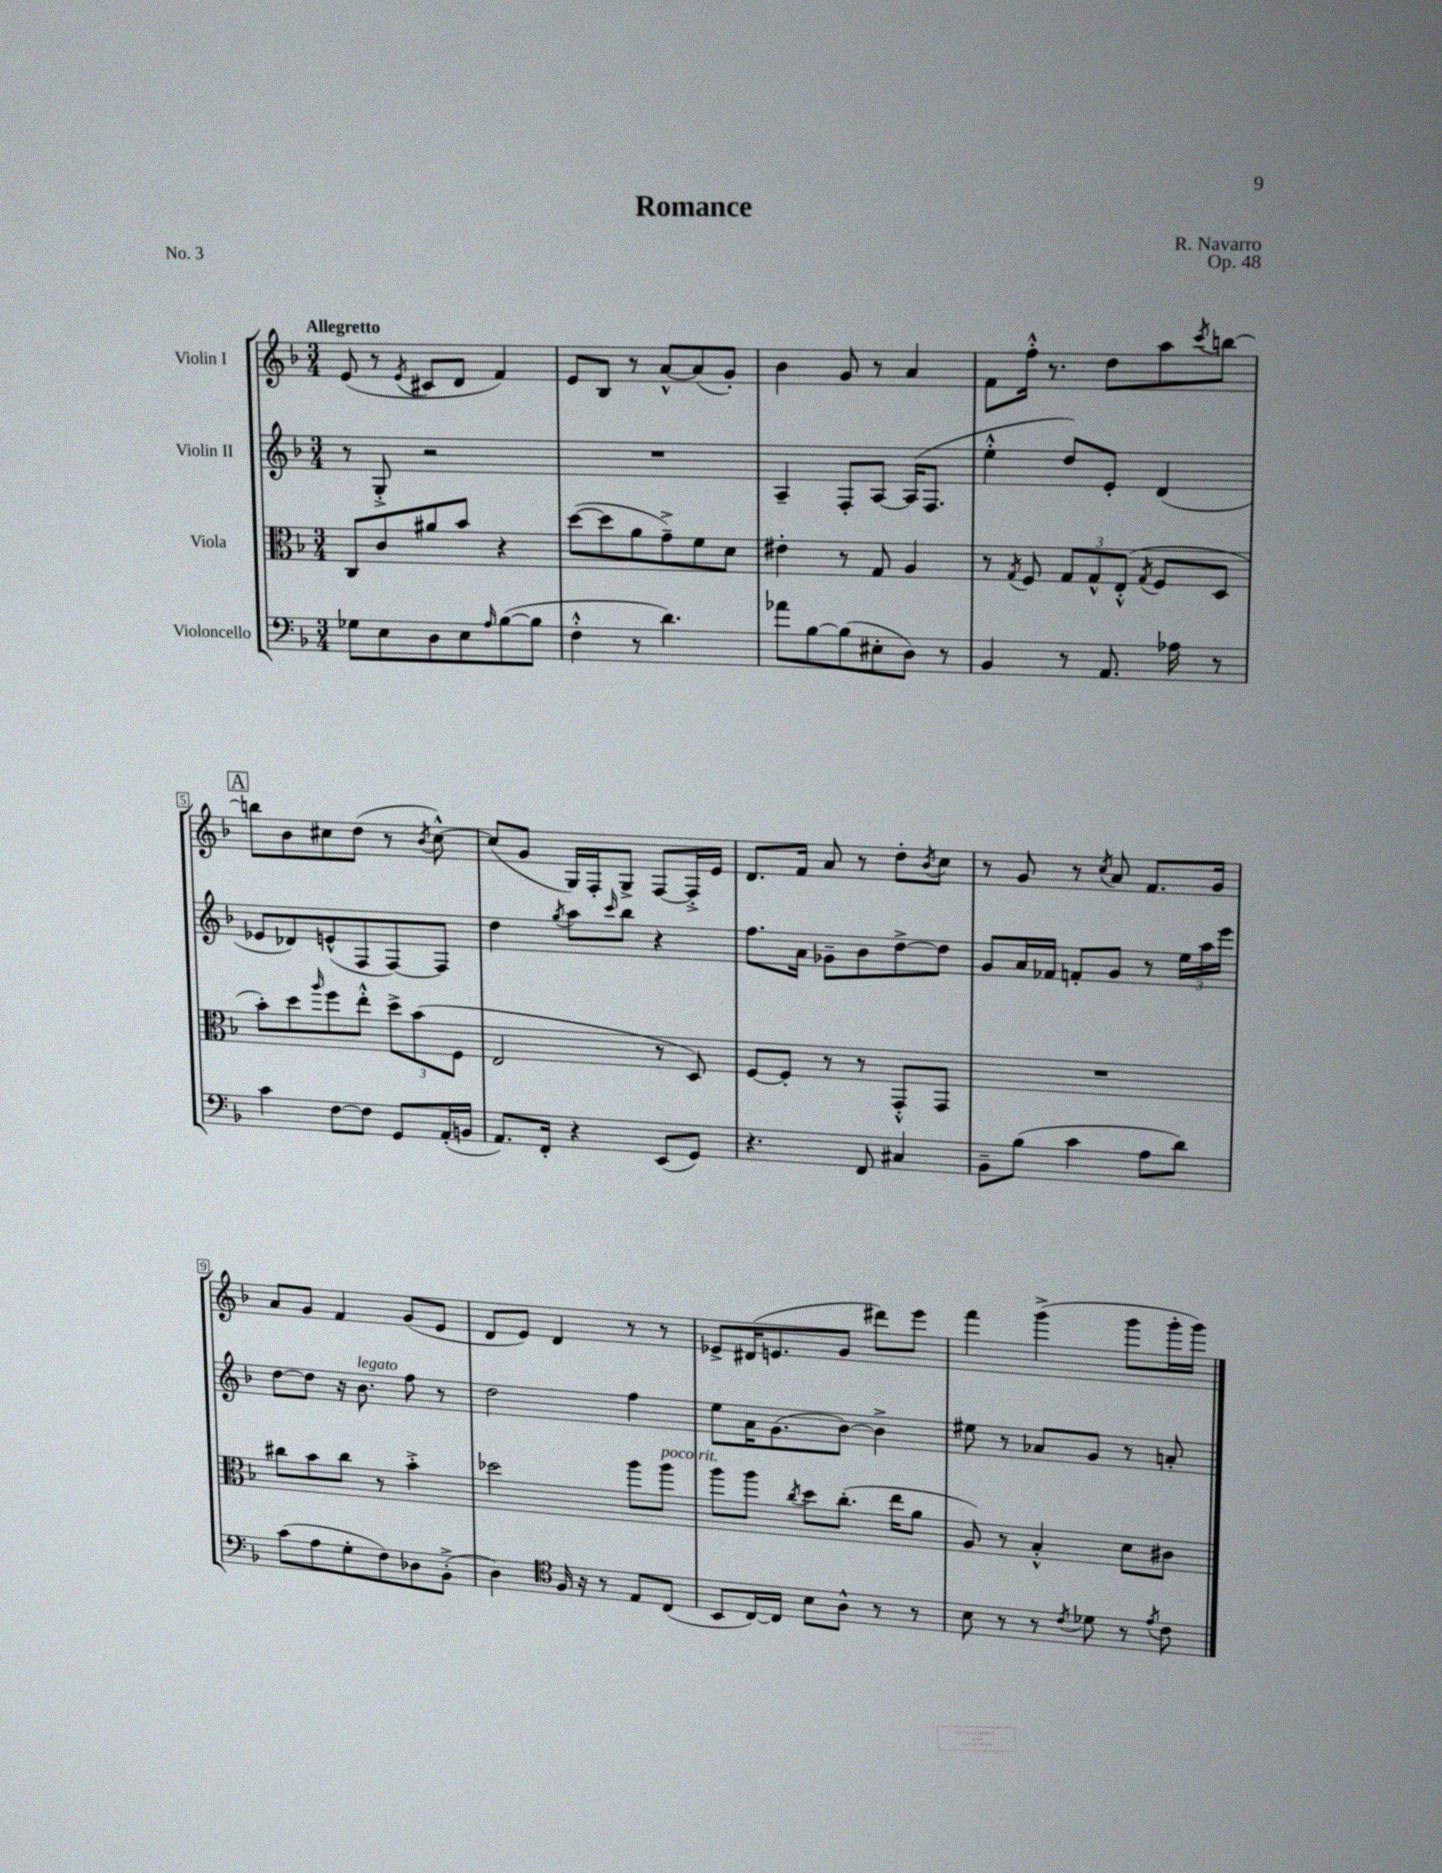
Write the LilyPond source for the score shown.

\header { title = "Romance" composer = "R. Navarro" opus = "Op. 48" piece = "No. 3" }
<<
\new StaffGroup <<
\new Staff = "s0" \with { instrumentName = "Violin I" } {
    \clef treble \key f \major \numericTimeSignature \time 3/4 \tempo "Allegretto"
    e'8( r8 \acciaccatura { e'8 } cis'8 d'8 f'4) |
    e'8 bes8 r8 a'8~-^ a'8( g'8-.) |
    bes'4 g'8 r8 a'4 |
    f'8 f''16-.-^ r8. d''8 a''8 \acciaccatura { c'''8 } b''8~ |
    \mark \markup { \box "A" } b''8 bes'8 cis''8 d''8( r8 \acciaccatura { bes'8 } cis''8~-^) |
    cis''8( g'8 g16) f16-. g8-> f8~ f16-.-> e'16 |
    d'8. f'16 a'8 r8 d''8-. \acciaccatura { bes'8 } c''8 |
    r8 g'8 r8 \acciaccatura { c''8 } a'8 f'8. g'16 |
    a'8 g'8 f'4 g'8( e'8 |
    d'8 e'8) d'4 r8 r8 |
    ees'8-> dis'16( e'8. g'8 dis'''8) e'''8 |
    f'''4 g'''4->( g'''8 g'''16-. g'''16) \bar "|." |
}
\new Staff = "s1" \with { instrumentName = "Violin II" } {
    \clef treble \key f \major \numericTimeSignature \time 3/4
    r8 g8-.-> r2 |
    R2. |
    a4-- f8-. a8~ a16( f8. |
    e''4-.-^ d''8) e'8-. d'4( |
    \mark \markup { \box "A" } ees'8 des'8) e'8-^( f8 f8~) f8 |
    d''4 \acciaccatura { g''8 } a''8 \grace { c'''16 } bes''8 r4 |
    f''8. a'16 ges'8-- bes'8 d''8~-> d''8 |
    g'8 a'16 fes'16 f'8-. g'8 r8 \tuplet 3/2 { e''16 a''16 e'''16 } |
    d''8~ d''8 r16 bes'8.^\markup { \italic "legato" } f''8 r8 |
    d''2 f''4 |
    e''8 a'16 g'8.( bes'8~) bes'4-> |
    eis''8 r8 aes'8 g'8 r8 a'8-. \bar "|." |
}
\new Staff = "s2" \with { instrumentName = "Viola" } {
    \clef alto \key f \major \numericTimeSignature \time 3/4
    c8 c'8 ais'8 bes'8 r4 |
    d''8~( d''8 a'8 g'8--->) f'8 d'8 |
    eis'4-. r8 g8 a4 |
    r8 \acciaccatura { g8 } f8 \tuplet 3/2 { g8 g8-^ e8-.-^( } \acciaccatura { g8 } f8 d8 |
    \mark \markup { \box "A" } bes'8-.) d''8 \grace { a''16 } f''8 e''8-.-^ \tuplet 3/2 { d''8-> bes'8( f8 } |
    e2 r8 d8) |
    f8~ f8-. r8 r8 g,8-.-^ g,8 |
    R2. |
    cis''8 bes'8 cis''8 r8 bes'4-.-> |
    des''2 a''8 a''8^\markup { \italic "poco rit." } |
    a''8 a''8 \acciaccatura { c''8 } d''8 c''8.-.( e''16 a'8 |
    a8) r8 bes4-.-^ d'8 cis'8 \bar "|." |
}
\new Staff = "s3" \with { instrumentName = "Violoncello" } {
    \clef bass \key f \major \numericTimeSignature \time 3/4
    ges8 e8 d8 e8 \grace { a16 } bes8~( bes8 |
    f4-.-^ r8 d'4.) |
    aes'8 bes8~ bes8( eis8-. d8) r8 |
    bes,4 r8 a,8. aes16 r8 |
    \mark \markup { \box "A" } c'4 f8~ f8 g,8 a,16-.( b,16 |
    a,8.) f,16-. r4 e,8( g,8) |
    r4. f,8 cis4 |
    bes,8-- bes8( c'4 a8 d'8) |
    c'8( a8 g8-. f8) des8 bes,8-.->( |
    d4) \clef tenor f16 r16 r8 e8 c8( |
    bes,8 c16~) c16 bes8 a8-^ r8 r8 |
    bes8 r8 r8 \acciaccatura { c'8 } des'8 r8 \acciaccatura { e'8 } c'8 \bar "|." |
}
>>
>>
\layout { \context { \Score \override BarNumber.stencil = #(make-stencil-boxer 0.1 0.3 ly:text-interface::print) } }
